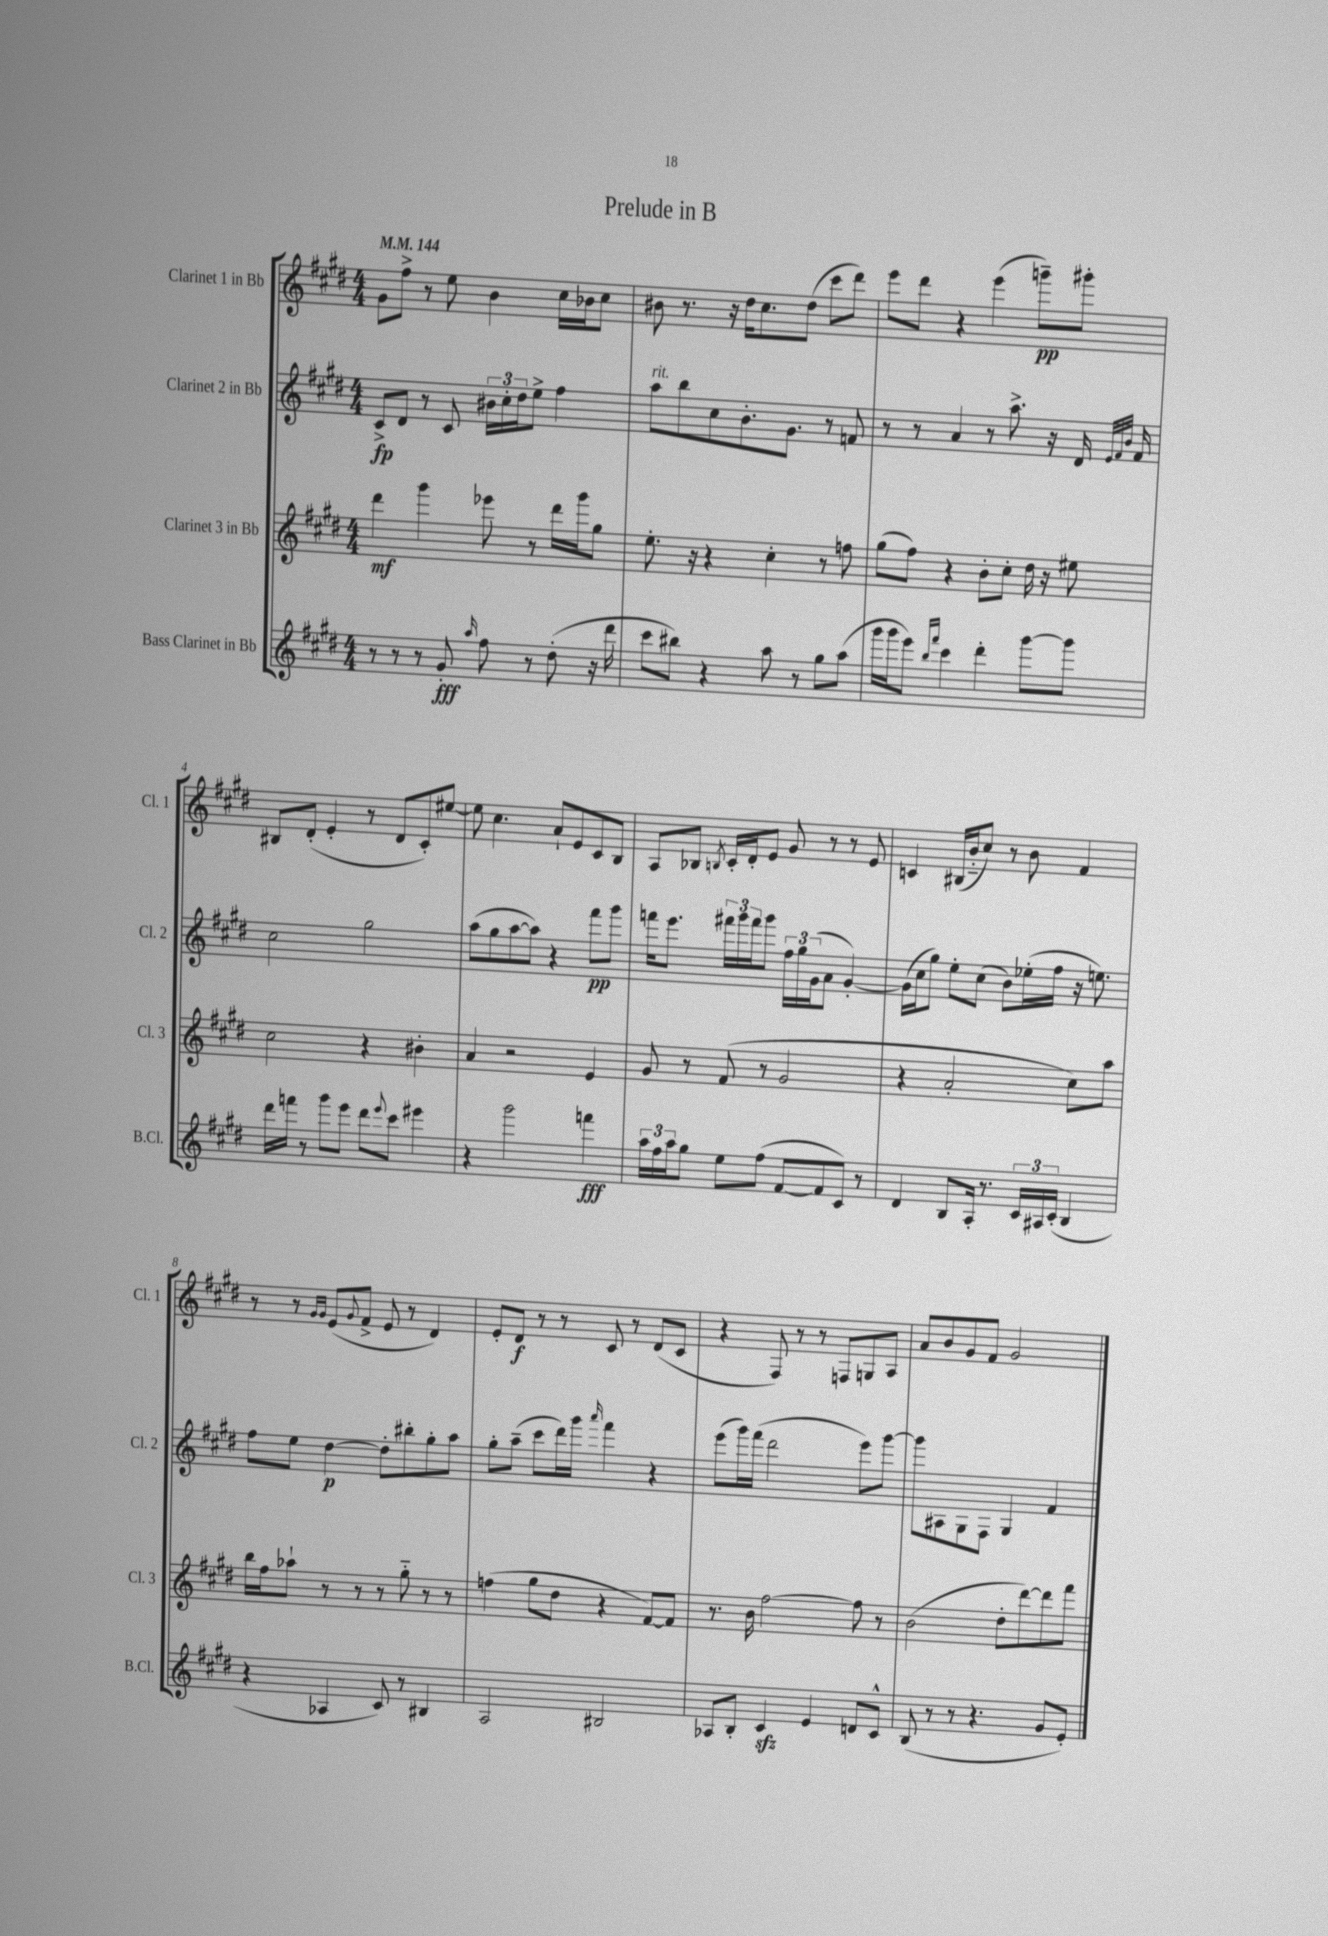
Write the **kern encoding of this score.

**kern	**dynam	**kern	**dynam	**kern	**dynam	**kern	**dynam
*part4	*part4	*part3	*part3	*part2	*part2	*part1	*part1
*staff4	*staff4	*staff3	*staff3	*staff2	*staff2	*staff1	*staff1
*I"Bass Clarinet in Bb	*	*I"Clarinet 3 in Bb	*	*I"Clarinet 2 in Bb	*	*I"Clarinet 1 in Bb	*
*I'B.Cl.	*	*I'Cl. 3	*	*I'Cl. 2	*	*I'Cl. 1	*
*clefG2	*	*clefG2	*	*clefG2	*	*clefG2	*
*k[f#c#g#d#]	*	*k[f#c#g#d#]	*	*k[f#c#g#d#]	*	*k[f#c#g#d#]	*
*M4/4	*	*M4/4	*	*M4/4	*	*M4/4	*
*MM144	*	*MM144	*	*MM144	*	*MM144	*
=1	=1	=1	=1	=1	=1	=1	=1
8r	.	4ddd#\	mf	8c#^/L	fp	8g#\L	.
8r	.	.	.	8d#/J	.	8ff#^\J	.
8r	.	4ggg#\	.	8r	.	8r	.
8g#'/	fff	.	.	8c#/	.	8ee\	.
16qqaa/	.	.	.	.	.	.	.
8ff#\	.	8eee-X\	.	24b#X\LL	.	4b\	.
.	.	.	.	24cc#'\	.	.	.
.	.	.	.	24dd#\J	.	.	.
8r	.	8r	.	8ee^\J	.	.	.
(8dd#'\	.	16ddd#\LL	.	4ff#\	.	16cc#\LL	.
.	.	16ggg#\J	.	.	.	16b-X\J	.
16r	.	8gg#\J	.	.	.	8cc#\J	.
16ddd#\	.	.	.	.	.	.	.
=2	=2	=2	=2	=2	=2	=2	=2
!	!	!	!	!LO:TX:a:i:t=rit.	!	!	!
8ccc#\L	.	8.ee'\	.	8aa\L	.	8b#X\	.
8bb#X\J)	.	.	.	8bb\	.	8.r	.
.	.	16r	.	.	.	.	.
4r	.	4r	.	8cc#\	.	.	.
.	.	.	.	.	.	16r	.
.	.	.	.	8.b'\	.	16dd#\KL	.
.	.	.	.	.	.	8.cc#\	.
8aa\	.	4cc#'\	.	.	.	.	.
.	.	.	.	8.g#\J	.	.	.
8r	.	.	.	.	.	(8dd#\J	.
8gg#\L	.	8r	.	8r	.	8ccc#\L	.
(8aa\J	.	8ffn\	.	8fn/	.	8ddd#\J)	.
=3	=3	=3	=3	=3	=3	=3	=3
16ggg#\LL	.	(8gg#\L	.	8r	.	8eee\L	.
16ggg#\J	.	.	.	.	.	.	.
8eee\J)	.	8ff#\J)	.	8r	.	8ddd#\J	.
16qqbb/LL	.	.	.	.	.	.	.
16qqfff#/JJ	.	.	.	.	.	.	.
4ccc#\	.	4r	.	4a/	.	4r	.
4ddd#'\	.	8b'\L	.	8r	.	(4eee\	.
.	.	8cc#'\J	.	8.aa^\	.	.	.
[8ggg#\L	.	16dd#\	.	.	.	8gggn~\L)	pp
.	.	16r	.	16r	.	.	.
8ggg#\J]	.	8ee#X\	.	16d#/	.	8ggg#X'\J	.
.	.	.	.	32qqe/LLL	.	.	.
.	.	.	.	32qqf#/	.	.	.
.	.	.	.	32qqb/JJJ	.	.	.
.	.	.	.	16f#/	.	.	.
!!LO:LB:g=z
=4	=4	=4	=4	=4	=4	=4	=4
16ddd#\LL	.	2cc#\	.	2cc#\	.	8B#X/L	.
16fffn\JJ	.	.	.	.	.	.	.
8r	.	.	.	.	.	(8d#'/J	.
8ggg#\L	.	.	.	.	.	4e'/	.
8eee\J	.	.	.	.	.	.	.
8ddd#\L	.	4r	.	2gg#\	.	8r	.
8qqeee/	.	.	.	.	.	.	.
8ccc#\J	.	.	.	.	.	8d#/L	.
4eee#X\	.	4b#X'\	.	.	.	8c#'/)	.
.	.	.	.	.	.	[8ee#X/J	.
=5	=5	=5	=5	=5	=5	=5	=5
4r	.	4a/	.	(8aa\L	.	8ee#\]	.
.	.	.	.	8gg#\	.	4.cc#\	.
2ggg#\	.	2r	.	[8aa\	.	.	.
.	.	.	.	8aa\J])	.	.	.
.	.	.	.	4r	.	8a`/L	.
.	.	.	.	.	.	8e/	.
4fffn\	fff	4e/	.	8fff#\L	pp	8c#/	.
.	.	.	.	8ggg#\J	.	8B/J	.
=6	=6	=6	=6	=6	=6	=6	=6
24aa\LL	.	8g#/	.	16fffn\KL	.	8A/L	.
24ff#\	.	.	.	.	.	.	.
.	.	.	.	8.eee\J	.	.	.
24aa\J	.	.	.	.	.	.	.
8gg#\J	.	8r	.	.	.	8B-X/J	.
.	.	.	.	.	.	8qBn/	.
8ee\L	.	(8f#/	.	24fff#X\LL	.	16c#'/LL	.
.	.	.	.	24ggg#\	.	.	.
.	.	.	.	.	.	16d#'/J	.
.	.	.	.	24fff#\J	.	.	.
(8ff#\J	.	8r	.	8ggg#\J	.	8e/J	.
[8f#/L	.	2g#/	.	24ff#\LL	.	8g#/	.
.	.	.	.	24gg#\	.	.	.
.	.	.	.	(24g#\J	.	.	.
8f#/]	.	.	.	8a\J	.	8r	.
8c#/J)	.	.	.	[4g#'/)	.	8r	.
8r	.	.	.	.	.	8e/	.
=7	=7	=7	=7	=7	=7	=7	=7
4d#/	.	4r	.	(16g#\LL]	.	4cn/	.
.	.	.	.	16cc#\J	.	.	.
.	.	.	.	8gg#\J)	.	.	.
8B/L	.	2a'/	.	8ee'\L	.	(16B#X/LL	.
.	.	.	.	.	.	16b/J	.
16A'/Jk	.	.	.	(8cc#\J	.	8cc#/J)	.
8.r	.	.	.	.	.	.	.
.	.	.	.	8b\L)	.	8r	.
24c#/LL	.	.	.	(16ee-X'\L	.	8b\	.
24A#X/	.	.	.	.	.	.	.
.	.	.	.	16ff#\JJ	.	.	.
(24c#'/JJ	.	.	.	.	.	.	.
4B/	.	8cc#\L)	.	16r	.	4f#/	.
.	.	.	.	8.een\)	.	.	.
.	.	8aa\J	.	.	.	.	.
!!LO:LB:g=z
=8	=8	=8	=8	=8	=8	=8	=8
4r	.	16bb\LL	.	8ff#\L	.	8r	.
.	.	16ff#\J	.	.	.	.	.
.	.	8aa-X`\J	.	8ee\J	.	8r	.
.	.	.	.	.	.	16qqg#/LL	.
.	.	.	.	.	.	16qqg#/JJ	.
4A-X/	.	8r	.	[4dd#\	p	(8e/L	.
.	.	.	.	.	.	8qqg#/	.
.	.	8r	.	.	.	8f#^/J	.
8c#/)	.	8r	.	8dd#'\L]	.	8e/	.
8r	.	8gg#\	.	8bb#X'\	.	8r	.
4B#X/	.	8r	.	8gg#'\	.	4d#/)	.
.	.	8r	.	8aa\J	.	.	.
=9	=9	=9	=9	=9	=9	=9	=9
2A/	.	(4ffn\	.	8gg#'\L	.	8e'/L	.
.	.	.	.	(8aa~\J	.	8d#/J	f
.	.	8gg#\L	.	8ccc#\L	.	8r	.
.	.	8dd#\J	.	16ddd#\L)	.	8r	.
.	.	.	.	16ggg#\JJ	.	.	.
.	.	.	.	16qqaaa/	.	.	.
2B#X/	.	4r	.	4fff#\	.	8c#/	.
.	.	.	.	.	.	8r	.
.	.	[8f#/L)	.	4r	.	(8d#/L	.
.	.	8f#/J]	.	.	.	8c#/J	.
=10	=10	=10	=10	=10	=10	=10	=10
8A-X/L	.	8.r	.	(8eee\L	.	4r	.
8B'/J	.	.	.	16ggg#\L)	.	.	.
.	.	16b\	.	(16fff#\JJ	.	.	.
4c#zz/	.	[2ff#\	.	2ddd#\	.	8F#/)	.
.	.	.	.	.	.	8r	.
4e/	.	.	.	.	.	8r	.
.	.	.	.	.	.	8Fn/L	.
8dn/L	.	8ff#\]	.	8eee\L)	.	8Gn/	.
8c#^^/J	.	8r	.	[8ggg#\J	.	8A/J	.
=11	=11	=11	=11	=11	=11	=11	=11
(8B/	.	(2b\	.	8ggg#\L]	.	8a/L	.
8r	.	.	.	8A#X\	.	8b/	.
8r	.	.	.	8G#\	.	8g#/	.
4.r	.	.	.	8F#\J	.	8f#/J	.
.	.	8dd#'\L	.	4G#/	.	2g#/	.
.	.	[8ddd#\)	.	.	.	.	.
8g#/L	.	8ddd#\]	.	4f#/	.	.	.
8e'/J)	.	8fff#\J	.	.	.	.	.
==	==	==	==	==	==	==	==
*-	*-	*-	*-	*-	*-	*-	*-
